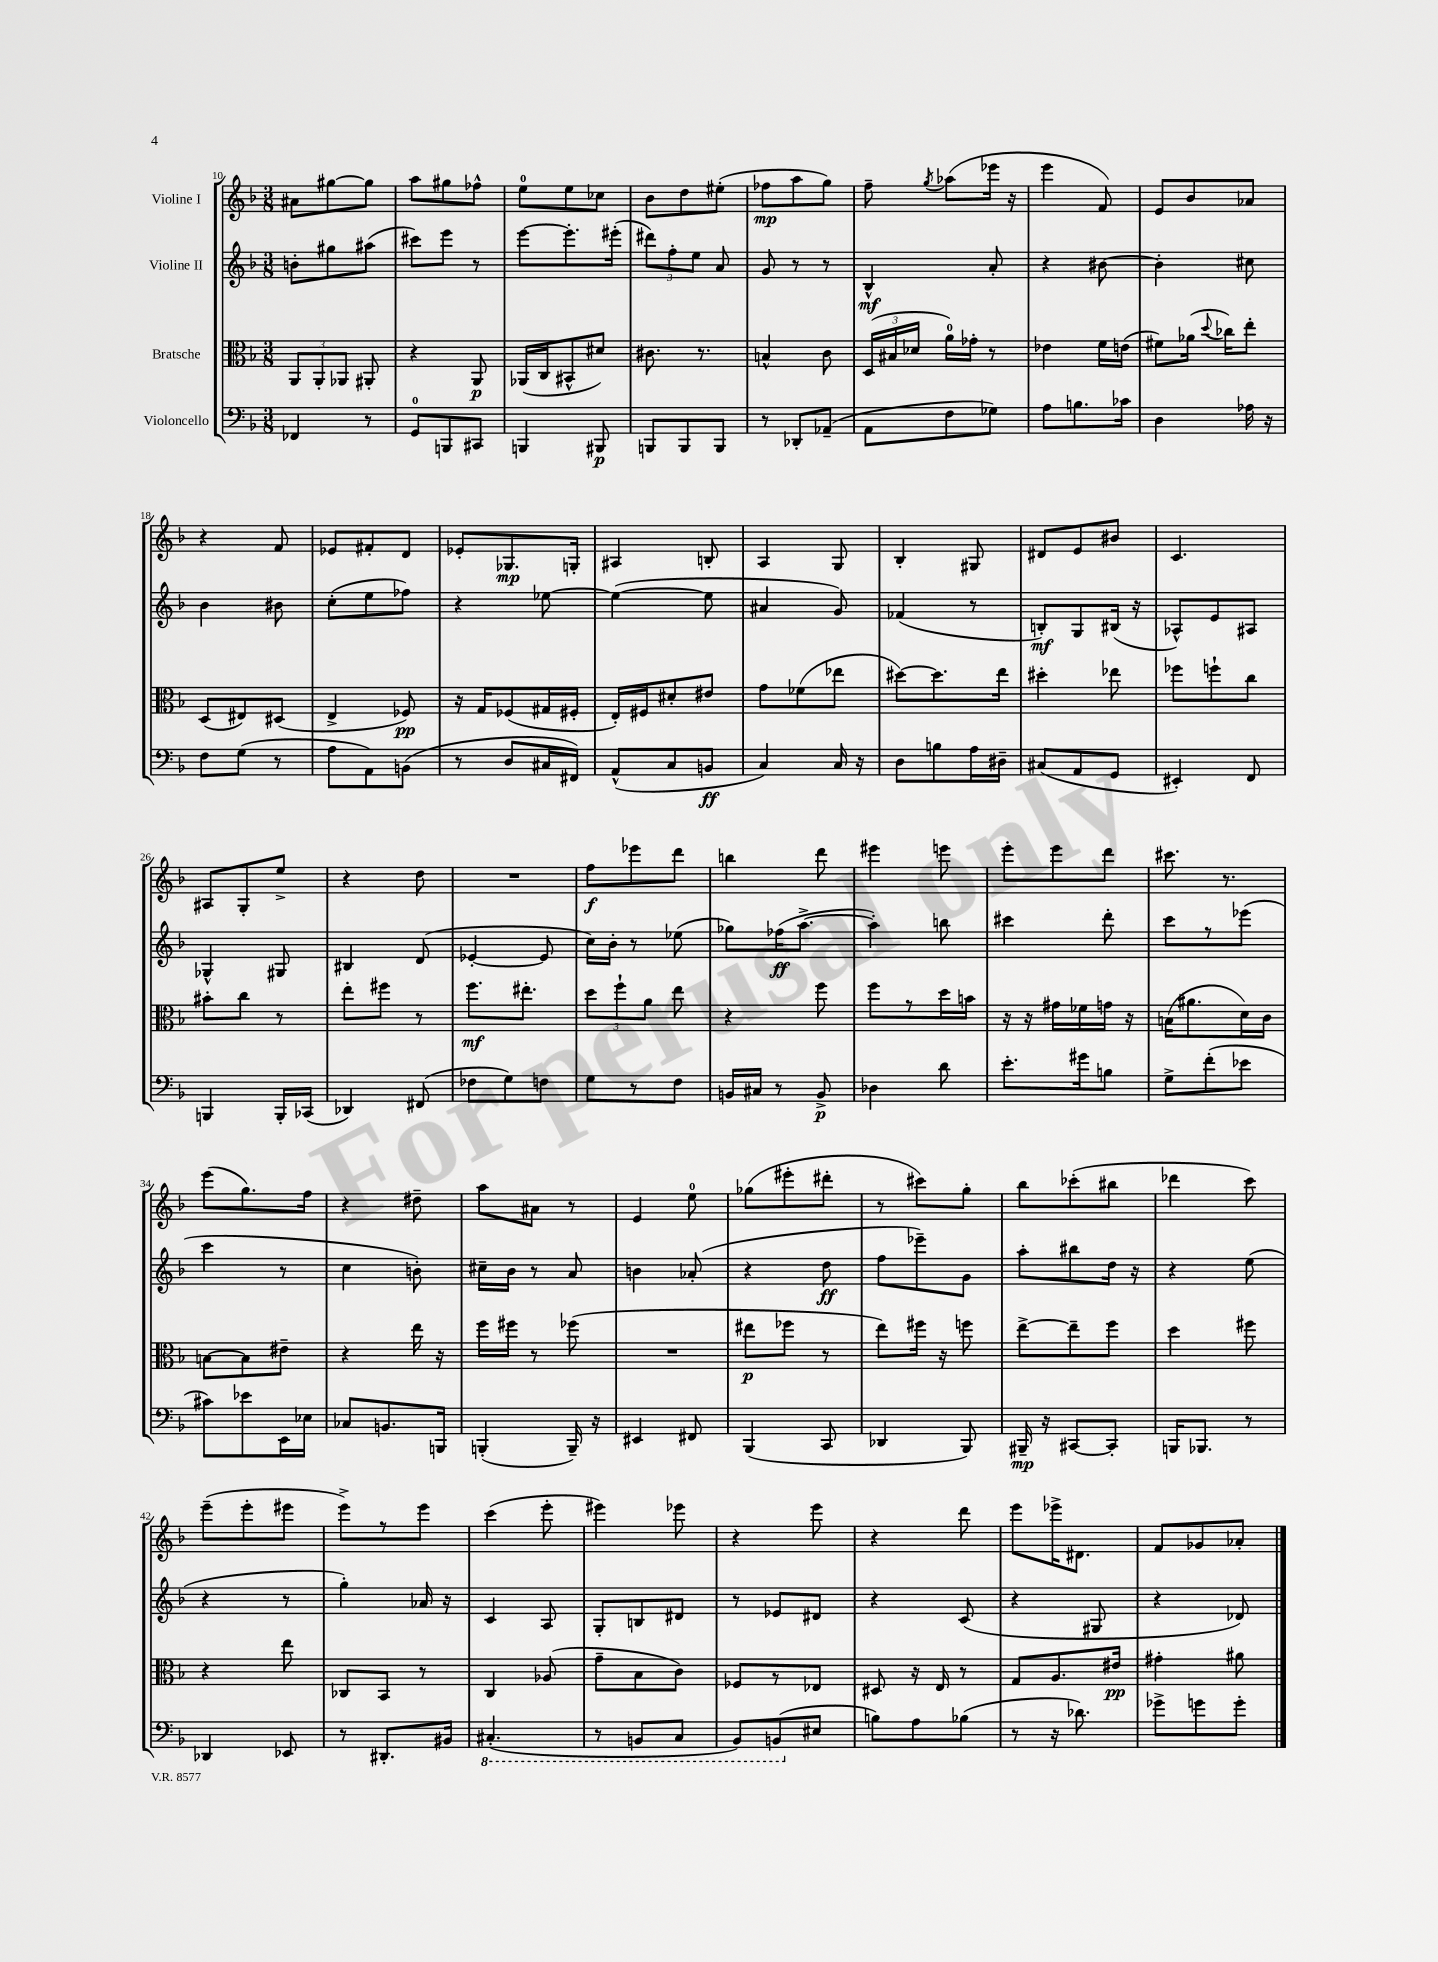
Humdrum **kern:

**kern	**dynam	**kern	**dynam	**kern	**dynam	**kern	**dynam
*part4	*part4	*part3	*part3	*part2	*part2	*part1	*part1
*staff4	*staff4	*staff3	*staff3	*staff2	*staff2	*staff1	*staff1
*I"Violoncello	*	*I"Bratsche	*	*I"Violine II	*	*I"Violine I	*
*clefF4	*	*clefC3	*	*clefG2	*	*clefG2	*
*k[b-]	*	*k[b-]	*	*k[b-]	*	*k[b-]	*
*M3/8	*	*M3/8	*	*M3/8	*	*M3/8	*
=10	=10	=10	=10	=10	=10	=10	=10
4FF-X/	.	12AA/L	.	8bn'\L	.	8a#X\L	.
.	.	12AA'/	.	.	.	.	.
.	.	.	.	8gg#X\	.	[8gg#X\	.
.	.	12AA-X/J	.	.	.	.	.
8r	.	8AA#X'/	.	(8aa#X\J	.	8gg#\J]	.
=11	=11	=11	=11	=11	=11	=11	=11
8GG/L	.	4r	.	8ccc#X\L)	.	8aa\L	.
8BBBn/	.	.	.	8eee\J	.	8gg#X\	.
8CC#X/J	.	8AA/	p	8r	.	8ff-X^^\J	.
=12	=12	=12	=12	=12	=12	=12	=12
4BBBn/	.	(16AA-X/LL	.	[8eee\L	.	8ee\L	.
.	.	16C/J	.	.	.	.	.
.	.	8BB#X^^/	.	8.eee'\]	.	8ee\	.
8BBB#X/	p	8d#X/J)	.	.	.	8cc-X\J	.
.	.	.	.	(16eee#X'\Jk	.	.	.
=13	=13	=13	=13	=13	=13	=13	=13
8BBBn/L	.	8.c#X\	.	12ddd#X\L)	.	8b-\L	.
.	.	.	.	12ff'\	.	.	.
8BBB/	.	.	.	.	.	8dd\	.
.	.	.	.	12ee\J	.	.	.
.	.	8.r	.	.	.	.	.
8BBB/J	.	.	.	8a/	.	(8ee#X'\J	.
=14	=14	=14	=14	=14	=14	=14	=14
8r	.	4Bn^^/	.	8g/	.	8ff-X\L	mp
8DD-X'/L	.	.	.	8r	.	8aa\	.
(8AA-X~/J	.	8c\	.	8r	.	8gg\J)	.
=15	=15	=15	=15	=15	=15	=15	=15
8AA\L	.	(24D/LL	.	4B-^^/	mf	8ff~\	.
.	.	24B#X/	.	.	.	.	.
.	.	24d-X/JJ	.	.	.	.	.
.	.	.	.	.	.	8qgg/	.
8F\	.	16a\LL)	.	.	.	(8aa-X\L	.
.	.	16g-X'\JJ	.	.	.	.	.
8G-X\J)	.	8r	.	8a'/	.	16eee-X\Jk	.
.	.	.	.	.	.	16r	.
=16	=16	=16	=16	=16	=16	=16	=16
8A\L	.	4e-X\	.	4r	.	4eee\	.
8.Bn\	.	.	.	.	.	.	.
.	.	16f\LL	.	[8b#X\	.	8f/)	.
16c-X\Jk	.	(16en\JJ	.	.	.	.	.
=17	=17	=17	=17	=17	=17	=17	=17
4D\	.	8f#X\L)	.	4b#'\]	.	8e/L	.
.	.	(16a-X\Jk	.	.	.	8b-/	.
.	.	8qqdd/	.	.	.	.	.
.	.	16cc-X\KL)	.	.	.	.	.
16A-X\	.	8ee'\J	.	8cc#X\	.	8a-X/J	.
16r	.	.	.	.	.	.	.
!!LO:LB:g=z
=18	=18	=18	=18	=18	=18	=18	=18
8F\L	.	(8D/L	.	4b-\	.	4r	.
(8G\J	.	8E#X/)	.	.	.	.	.
8r	.	(8D#X/J	.	8b#X\	.	8f/	.
=19	=19	=19	=19	=19	=19	=19	=19
8A\L	.	4E^/	.	(8cc'\L	.	8e-X/L	.
8AA\)	.	.	.	8ee\	.	8f#X'/	.
(8BBn\J	.	8F-X/)	pp	8ff-X\J)	.	8d/J	.
=20	=20	=20	=20	=20	=20	=20	=20
8r	.	16r	.	4r	.	8e-X'/L	.
.	.	16G/KL	.	.	.	.	.
8D/L	.	(8F-X/	.	.	.	8.G-X/	mp
16C#X/L	.	16G#X/L	.	[8ee-X\	.	.	.
16FF#X/JJ)	.	16F#X'/JJ	.	.	.	16Gn'/Jk	.
=21	=21	=21	=21	=21	=21	=21	=21
(8AA^^/L	.	16E'/LL)	.	(4ee-\_	.	4A#X/	.
.	.	16F#X/J	.	.	.	.	.
8C/	.	8d#X'/	.	.	.	.	.
8BBn/J	ff	8e#X/J	.	8ee-\]	.	8Bn'/	.
=22	=22	=22	=22	=22	=22	=22	=22
4C/)	.	8g\L	.	4a#X/	.	4A/	.
.	.	(8f-X\	.	.	.	.	.
16C/	.	8ee-X\J	.	8g/)	.	8G/	.
16r	.	.	.	.	.	.	.
=23	=23	=23	=23	=23	=23	=23	=23
8D\L	.	[8dd#X\L)	.	(4f-X/	.	4B-'/	.
8Bn\	.	8.dd#\]	.	.	.	.	.
16A\L	.	.	.	8r	.	8G#X/	.
16D#X~\JJ	.	16ee\Jk	.	.	.	.	.
=24	=24	=24	=24	=24	=24	=24	=24
(8C#X/L	.	4dd#X'\	.	8Bn'/L)	mf	8d#X/L	.
8AA/	.	.	.	8G/	.	8e/	.
8GG/J	.	8ee-X\	.	(16B#X/Jk	.	8b#X/J	.
.	.	.	.	16r	.	.	.
=25	=25	=25	=25	=25	=25	=25	=25
4EE#X'/)	.	8ff-X\L	.	8A-X^^/L)	.	4.c/	.
.	.	8ffn`\	.	8e/	.	.	.
8FF/	.	8cc\J	.	8A#X/J	.	.	.
!!LO:LB:g=z
=26	=26	=26	=26	=26	=26	=26	=26
4BBBn/	.	8b#X'\L	.	4G-X^^/	.	8A#X/L	.
.	.	8cc\J	.	.	.	8G'/	.
16BBB'/LL	.	8r	.	8G#X/	.	8ee^/J	.
(16CC-X/JJ	.	.	.	.	.	.	.
=27	=27	=27	=27	=27	=27	=27	=27
4DD-X/)	.	8ee'\L	.	4B#X/	.	4r	.
.	.	8ff#X\J	.	.	.	.	.
(8FF#X/	.	8r	.	(8d/	.	8dd\	.
=28	=28	=28	=28	=28	=28	=28	=28
8F-X\L	.	8.ff\L	mf	[4e-X'/	.	4.r	.
8G\)	.	.	.	.	.	.	.
.	.	8.ee#X'\J	.	.	.	.	.
8Fn\J	.	.	.	8e-/]	.	.	.
=29	=29	=29	=29	=29	=29	=29	=29
8G\L	.	12dd\L	.	16cc\LL)	.	8ff\L	f
.	.	.	.	16b-'\JJ	.	.	.
.	.	12ff`\	.	.	.	.	.
8r	.	.	.	8r	.	8eee-X\	.
.	.	12a\J	.	.	.	.	.
8F\J	.	8ee\	.	(8ee-X\	.	8ddd\J	.
=30	=30	=30	=30	=30	=30	=30	=30
16BBn/LL	.	4r	.	8gg-X\L)	.	4bbn\	.
16C#X/JJ	.	.	.	.	.	.	.
8r	.	.	.	(16ff-X\K	ff	.	.
.	.	.	.	[8.aa^\J	.	.	.
8BB^/	p	8ff\	.	.	.	8ddd\	.
=31	=31	=31	=31	=31	=31	=31	=31
4D-X\	.	8ff\L	.	4aa'\])	.	4eee#X\	.
.	.	8r	.	.	.	.	.
8d\	.	16dd\L	.	8bbn\	.	8eeen\	.
.	.	16bn\JJ	.	.	.	.	.
=32	=32	=32	=32	=32	=32	=32	=32
8.e'\L	.	16r	.	4ccc#X\	.	8eee'\L	.
.	.	16r	.	.	.	.	.
.	.	16g#X\LL	.	.	.	8eee\	.
16g#X\k	.	16f-X\	.	.	.	.	.
8Bn\J	.	16gn\JJ	.	8ddd'\	.	8ddd\J	.
.	.	16r	.	.	.	.	.
=33	=33	=33	=33	=33	=33	=33	=33
8G^\L	.	(16Bn\KL	.	8ccc\L	.	8.ccc#X\	.
.	.	8.a#X\	.	.	.	.	.
(8f'\	.	.	.	8r	.	.	.
.	.	.	.	.	.	8.r	.
8e-X\J	.	16d\L)	.	(8eee-X\J	.	.	.
.	.	16c\JJ	.	.	.	.	.
!!LO:LB:g=z
=34	=34	=34	=34	=34	=34	=34	=34
8c#X\L)	.	[8Bn\L	.	4ccc\	.	(8eee\L	.
8e-X\	.	8B\]	.	.	.	8.gg\)	.
16EE\L	.	8e#X~\J	.	8r	.	.	.
16E-X\JJ	.	.	.	.	.	16ff\Jk	.
=35	=35	=35	=35	=35	=35	=35	=35
8C-X/L	.	4r	.	4cc\	.	4r	.
8.BBn/	.	.	.	.	.	.	.
.	.	16ee\	.	8bn'\)	.	8dd#X~\	.
16BBBn/Jk	.	16r	.	.	.	.	.
=36	=36	=36	=36	=36	=36	=36	=36
(4BBBn'/	.	16ff\LL	.	16cc#X~\LL	.	8aa\L	.
.	.	16ff#X\JJ	.	16b-\JJ	.	.	.
.	.	8r	.	8r	.	8a#X\J	.
16BBB~/)	.	(8ff-X\	.	8a/	.	8r	.
16r	.	.	.	.	.	.	.
=37	=37	=37	=37	=37	=37	=37	=37
4EE#X/	.	4.r	.	4bn\	.	4e/	.
8FF#X/	.	.	.	(8a-X'/	.	8ee\	.
=38	=38	=38	=38	=38	=38	=38	=38
(4BBB-/	.	8ee#X\L	p	4r	.	(8gg-X\L	.
.	.	8ff-X\J	.	.	.	8eee#X'\	.
8CC/	.	8r	.	8dd\	ff	8ddd#X'\J	.
=39	=39	=39	=39	=39	=39	=39	=39
4DD-X/	.	8ee\L)	.	8ff\L	.	8r	.
.	.	16ff#X\Jk	.	8eee-X~\)	.	8ccc#X\L)	.
.	.	16r	.	.	.	.	.
8BBB-/)	.	8ffn\	.	8g\J	.	8gg'\J	.
=40	=40	=40	=40	=40	=40	=40	=40
16BBB#X~/	mp	[8ee^\L	.	8aa'\L	.	8bb-\L	.
16r	.	.	.	.	.	.	.
[8CC#X/L	.	8ee~\]	.	8bb#X\	.	(8ccc-X'\	.
8CC#'/J]	.	8ff\J	.	16dd\Jk	.	8bb#X\J	.
.	.	.	.	16r	.	.	.
=41	=41	=41	=41	=41	=41	=41	=41
16BBBn/KL	.	4dd\	.	4r	.	4ddd-X\	.
8.BBB-X/J	.	.	.	.	.	.	.
8r	.	8ff#X\	.	(8ee\	.	8ccc\)	.
!!LO:LB:g=z
=42	=42	=42	=42	=42	=42	=42	=42
4DD-X/	.	4r	.	4r	.	(8eee~\L	.
.	.	.	.	.	.	8eee'\	.
8EE-X/	.	8ee\	.	8r	.	8eee#X\J	.
=43	=43	=43	=43	=43	=43	=43	=43
8r	.	8C-X/L	.	4gg'\)	.	8eee^\L)	.
8.DD#X'/L	.	8BB-/J	.	.	.	8r	.
.	.	8r	.	16a-X/	.	8eee\J	.
16BB#X/Jk	.	.	.	16r	.	.	.
=44	=44	=44	=44	=44	=44	=44	=44
*8ba	*	*	*	*	*	*	*
(4.CC#X'/	.	4C/	.	4c/	.	(4ccc\	.
.	.	(8A-X/	.	8A/	.	8eee'\	.
=45	=45	=45	=45	=45	=45	=45	=45
8r	.	8g~\L	.	8G'/L	.	4eee#X\)	.
8BBBn/L	.	8B-\	.	8Bn/	.	.	.
8CC/J	.	8c\J)	.	8d#X/J	.	8eee-X\	.
=46	=46	=46	=46	=46	=46	=46	=46
8BBB-/L)	.	8F-X/L	.	8r	.	4r	.
(8BBBn/	.	8r	.	8e-X/L	.	.	.
*X8ba	*	*	*	*	*	*	*
8E#X/J	.	8E-X/J	.	8d#X/J	.	8eee\	.
=47	=47	=47	=47	=47	=47	=47	=47
8Bn\L)	.	8D#X/	.	4r	.	4r	.
8A\	.	16r	.	.	.	.	.
.	.	16E/	.	.	.	.	.
(8B-X\J	.	8r	.	(8c/	.	8ddd\	.
=48	=48	=48	=48	=48	=48	=48	=48
8r	.	8G/L	.	4r	.	8eee\L	.
16r	.	8.A/	.	.	.	16eee-X^\K	.
8.d-X\)	.	.	.	.	.	8.d#X\J	.
.	.	.	.	8G#X/	.	.	.
.	.	16e#X/Jk	pp	.	.	.	.
=49	=49	=49	=49	=49	=49	=49	=49
8g-X^\L	.	4g#X'\	.	4r	.	8f/L	.
8gn\	.	.	.	.	.	8g-X/	.
8g'\J	.	8a#X\	.	8d-X/)	.	8a-X'/J	.
==	==	==	==	==	==	==	==
*-	*-	*-	*-	*-	*-	*-	*-
